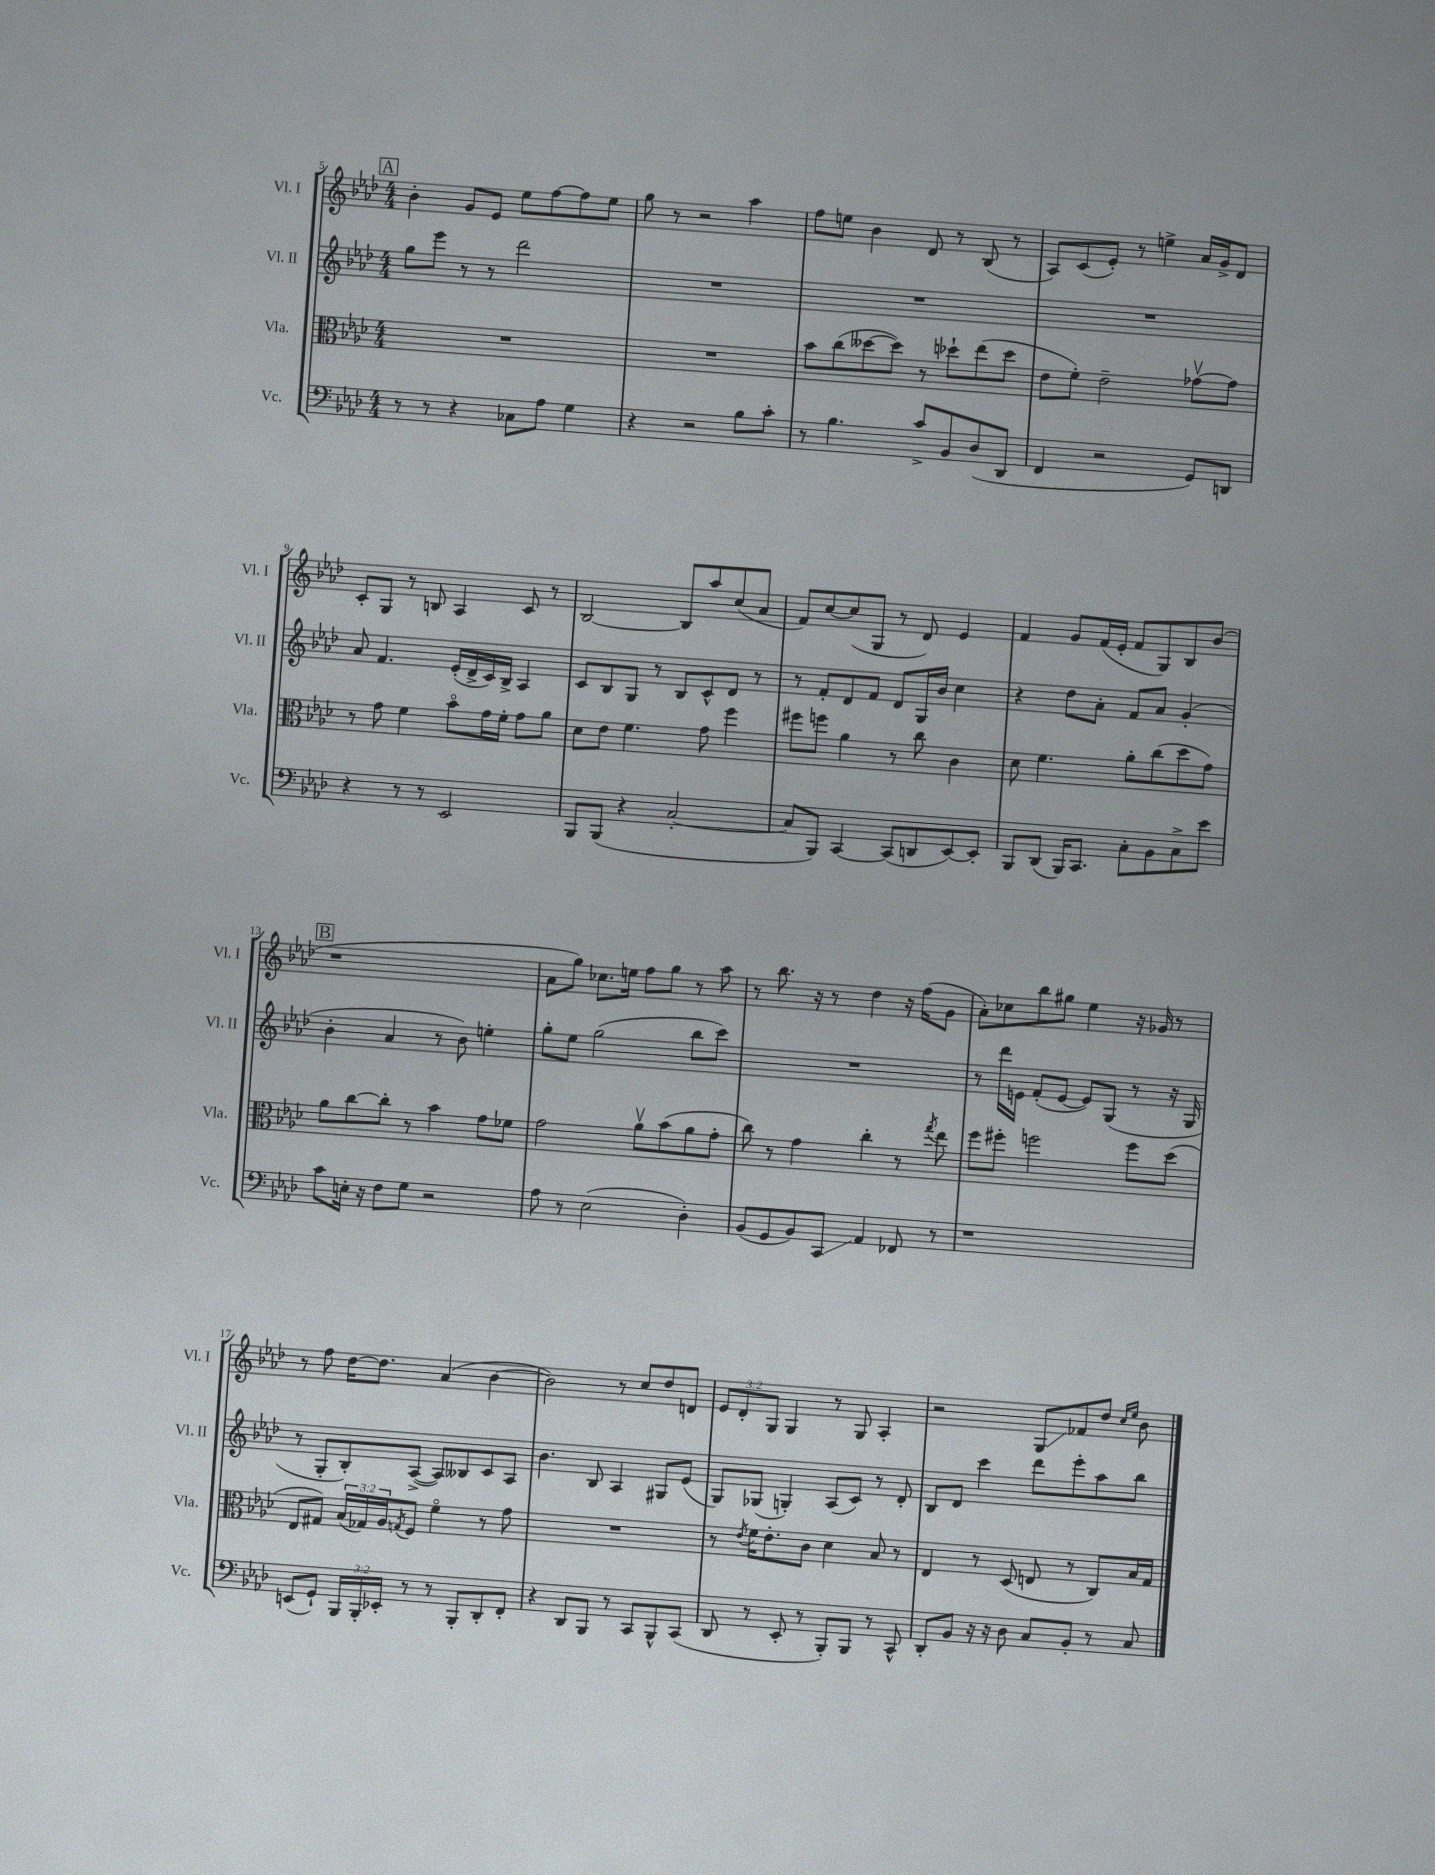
<<
\new StaffGroup <<
\new Staff = "s0" \with { instrumentName = "Vl. I" shortInstrumentName = "Vl. I" } {
    \clef treble \key aes \major \numericTimeSignature \time 4/4 \override Staff.TupletNumber.text = #tuplet-number::calc-fraction-text
    \mark \markup { \box "A" } bes'4-. g'8 ees'8 ees''8 f''8~ f''8 ees''8 |
    g''8 r8 r2 aes''4 |
    f''8 e''8 bes'4 des'8 r8 bes8( r8 |
    aes8) c'8( ees'8-.) r8 e''4-> aes'16 g'16-> des'8 |
    c'8-. g8 r8 b8 aes4 c'8 r8 |
    bes2~ bes8 aes''8 c''8( aes'8 |
    f'8) c''8~ c''8( g8 r8 des'8) ees'4 |
    f'4 g'8 f'16( ees'16-. f'8 g8) bes8 bes'8( |
    \mark \markup { \box "B" } r1 |
    aes'8 g''8) ces''8. e''16 f''8 g''8 r8 aes''8 |
    r8 bes''8. r16 r8 des''4 r16 f''16( g'8 |
    aes'8-.) ces''8 bes''8 gis''8 ees''4 r16 ges'16 r8 |
    r8 f''8 des''16~ des''8. aes'4( bes'4~ |
    bes'2) r8 c''8 des''8 d'8 |
    \tuplet 3/2 { ees'8 des'8-. g8 } g4 r8 g8 aes4-. |
    r2 g8\glissando fes'8 des''8 \grace { c''16 ees''16 } bes'8 \bar "|." |
}
\new Staff = "s1" \with { instrumentName = "Vl. II" shortInstrumentName = "Vl. II" } {
    \clef treble \key aes \major \numericTimeSignature \time 4/4
    \mark \markup { \box "A" } g''8 ees'''8 r8 r8 des'''2 |
    R1 |
    R1 |
    R1 |
    aes'8 f'4. ees'16-.( des'16-> c'16) bes16-> aes4 |
    c'8 bes8 g8 r8 bes8 c'8-^ des'8 r8 |
    r8 f'8-. des'8 f'8 des'8 g16 bes'16 c''4 |
    r4 des''8 aes'8-. f'8 aes'8 g'4-.( |
    \mark \markup { \box "B" } bes'4-. aes'4 r8 bes'8) e''4-. |
    g''8-. ees''8 g''2( bes''8 c'''8) |
    R1 |
    r8 des'''16 e'16 f'8-.( e'8~ e'8) g8( r8 r16 g16 |
    r8 g8-. bes8-.) aes8~->( aes8) beses8 c'8 aes8 |
    bes'4. bes8 aes4 gis8 ees'8( |
    g8) ges8( g4-.) aes8( c'8) r8 des'8-. |
    bes8 des'8 c'''4 des'''8 ees'''8-. aes''8 bes''8 \bar "|." |
}
\new Staff = "s2" \with { instrumentName = "Vla." shortInstrumentName = "Vla." } {
    \clef alto \key aes \major \numericTimeSignature \time 4/4 \override Staff.TupletNumber.text = #tuplet-number::calc-fraction-text
    \mark \markup { \box "A" } R1 |
    R1 |
    bes'8 c''8( deses''8~ deses''8) r8 des''8-! ees''8( des''8 |
    ees'8 f'8-.) ees'2-- ges'8~\upbow ges'8 |
    r8 g'8 f'4 bes'8\flageolet g'16 f'16-. g'8 aes'8 |
    des'8 ees'8 f'4. g'8 f''4 |
    fis''8 f''8 aes'4 r8 c''8 c'4 |
    des'8 f'4. aes'8-. c''8( des''8 g'8) |
    \mark \markup { \box "B" } aes'8 c''8~ c''8-. r8 bes'4 g'8 fes'8 |
    g'2 aes'8\upbow bes'8( aes'8 g'8-. |
    c''8) r8 g'4 c''4-. r8 \acciaccatura { g''8 } ees''8 |
    f''8 fis''8-. f''2 f''8 des''8( |
    ees8 gis8) \tuplet 3/2 { bes16( ges16) aes16 } \acciaccatura { g8 } f8 f'4\flageolet r8 g'8 |
    R1 |
    r8 \acciaccatura { ees'8 } f'16 ees'8.-. c'8 des'4 bes8 r8 |
    ees4 r8 des8( e8 r8 c8) bes16 g16 \bar "|." |
}
\new Staff = "s3" \with { instrumentName = "Vc." shortInstrumentName = "Vc." } {
    \clef bass \key aes \major \numericTimeSignature \time 4/4 \override Staff.TupletNumber.text = #tuplet-number::calc-fraction-text
    \mark \markup { \box "A" } r8 r8 r4 ces8 aes8 g4 |
    r4 r2 bes8 c'8-. |
    r8 bes4. c'8-> bes,8 des8( des,8 |
    f,4 r2 g,8) d,8 |
    r4 r8 r8 ees,2 |
    bes,,8 bes,,8( r4 c2~-. |
    c8 bes,,8) c,4~ c,8( d,8 ees,8~) ees,8-. |
    bes,,8 des,8( bes,,16) c,8. c8-. bes,8 c8-> ees'8 |
    \mark \markup { \box "B" } c'8 e16-. r16 f8 g8 r2 |
    aes8 r8 ees2( des4-.) |
    bes,8( g,8 bes,8) c,8\glissando aes,4 fes,8 r8 |
    r1 |
    e,8( g,8-!) \tuplet 3/2 { bes,,16 bes,,16-. ees,16-. } r8 r8 bes,,8-. des,8-. f,8-. |
    r4 des,8 bes,,8 r8 c,8 bes,,8-^ c,8( |
    des,8 r8 ees,8-. r8 bes,,8-.) bes,,8 r8 c,8-^ |
    des,8-. bes,8 r16 r16 des8 c8 bes,8-. r8 c8 \bar "|." |
}
>>
>>
\layout { \context { \Score currentBarNumber = #5 } }
